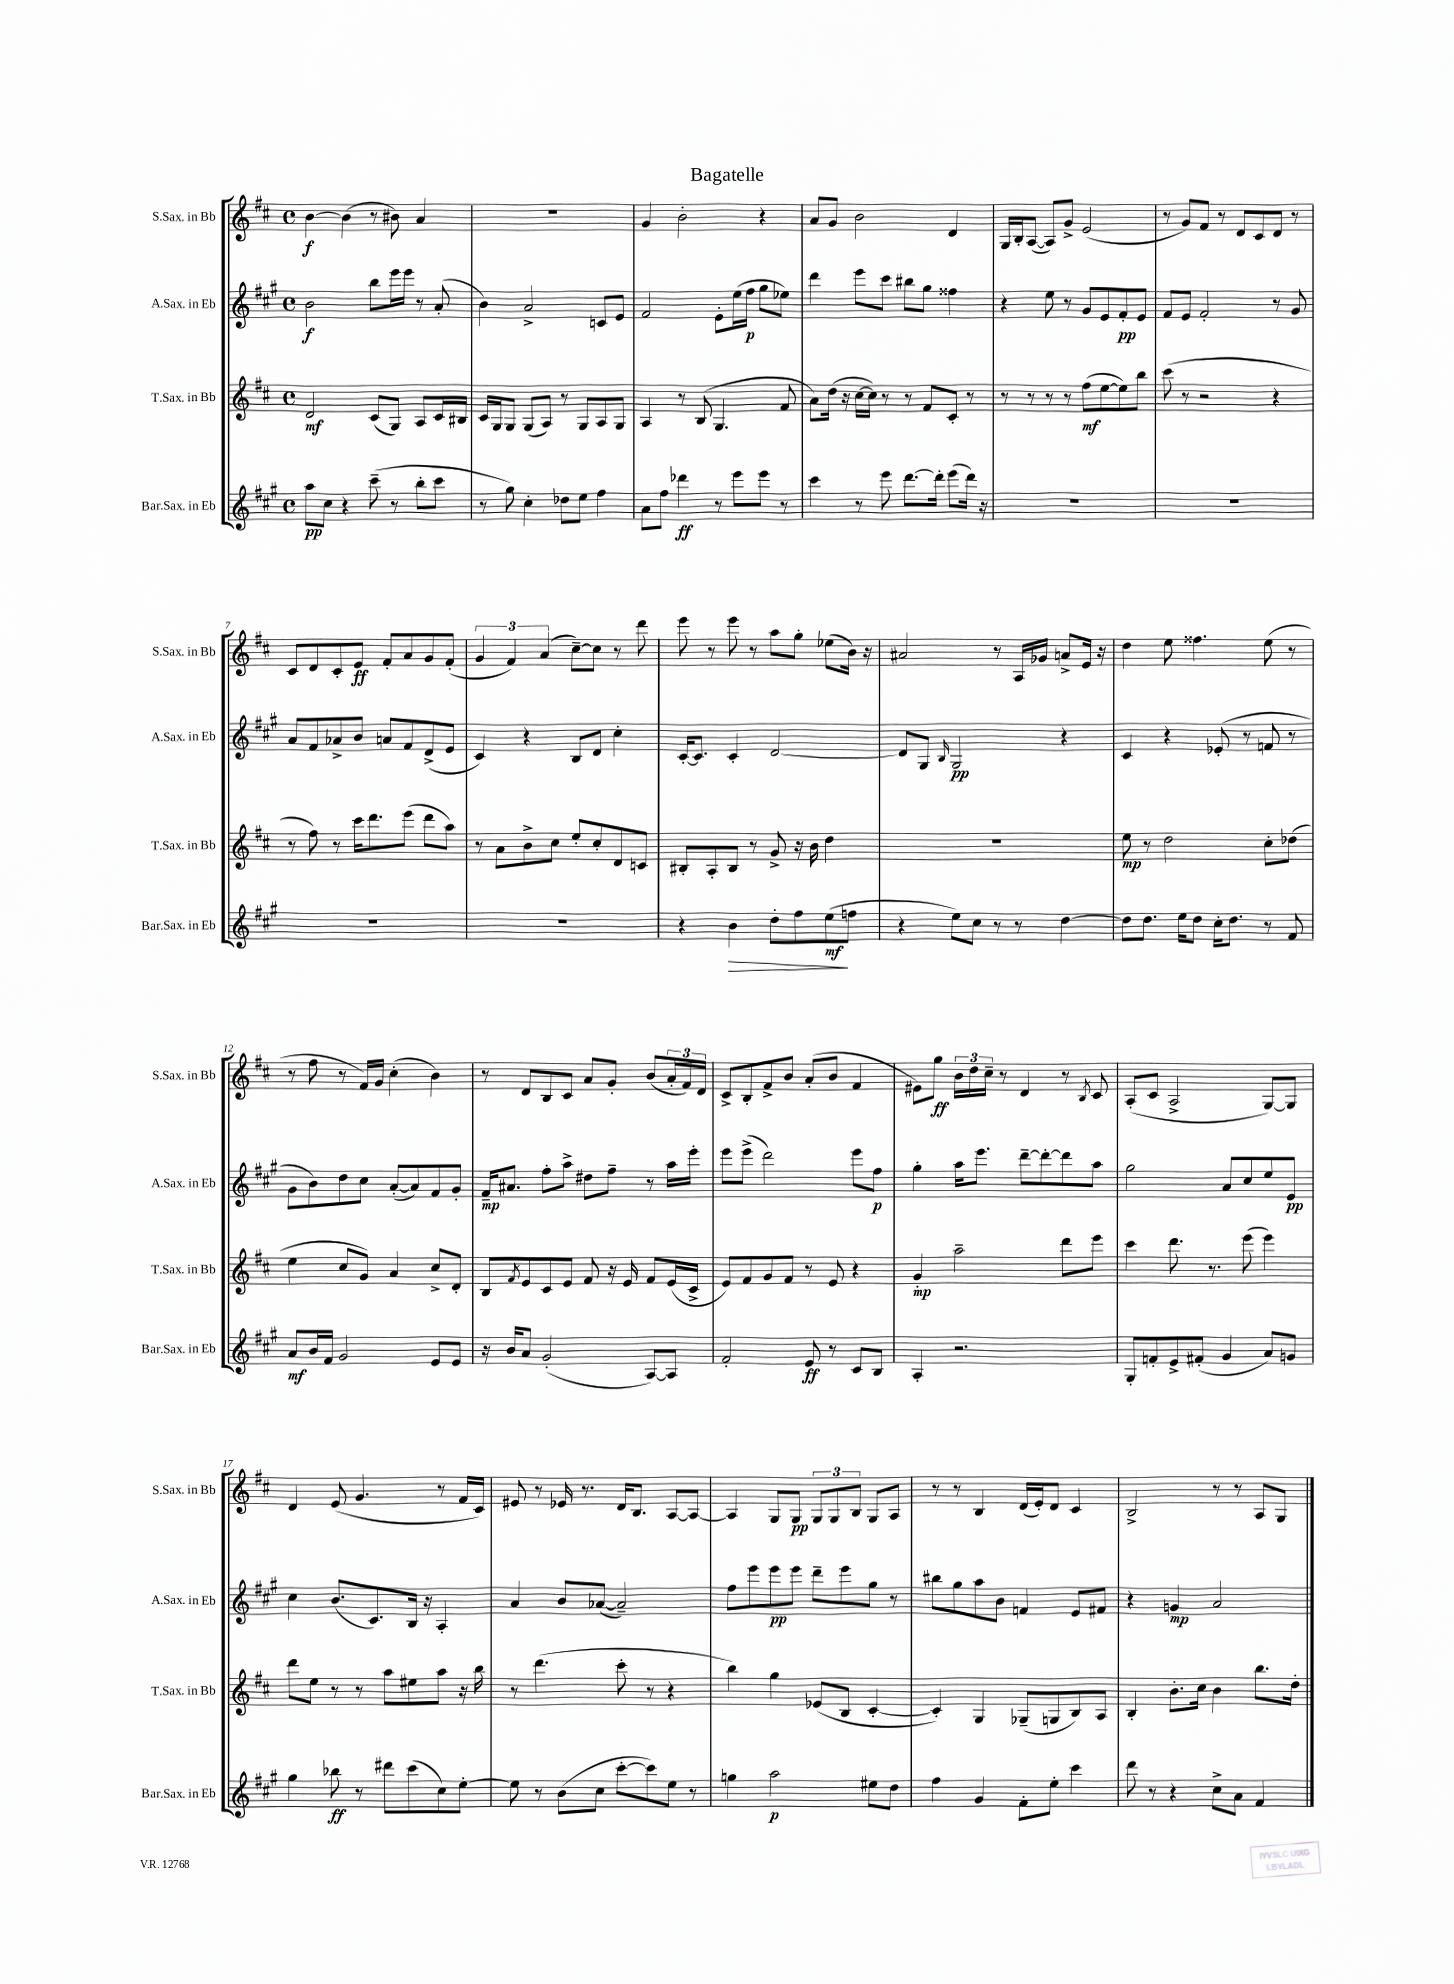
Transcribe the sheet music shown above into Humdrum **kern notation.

**kern	**kern	**kern	**kern
*staff4	*staff3	*staff2	*staff1
*clefG2	*clefG2	*clefG2	*clefG2
*k[f#c#g#]	*k[f#c#]	*k[f#c#g#]	*k[f#c#]
*M4/4	*M4/4	*M4/4	*M4/4
*met(c)	*met(c)	*met(c)	*met(c)
8aa	2d	2b	[4b
8cc#	.	.	.
4r	.	.	(4b]
(8ccc#~	(8c#	8bb	8r
8r	8G)	16eee	8b#)
.	.	16eee	.
8bb'	8A	8r	4a
8ccc#	16c#	(8a'	.
.	16B#	.	.
=	=	=	=
8r	16c#	4b)	1r
.	16G	.	.
8gg#)	8G	.	.
4cc#'	(8G	2a^	.
.	8A)	.	.
8dd-	8r	.	.
8ee	8G	.	.
4ff#	8A	8c	.
.	8G	8e	.
=	=	=	=
8a	4A	2f#	4g
8ff#	.	.	.
4ddd-	8r	.	2b'
.	(8B	.	.
8r	4.G	8e'	.
8eee	.	(16ee	.
.	.	16ff#	.
8eee	.	8gg#	4r
8r	8f#	8ee-)	.
=	=	=	=
4ccc#	8a)	4ddd	8a
.	(16dd	.	8g
.	16r	.	.
8r	[16cc#	8eee	2b
.	16cc#])	.	.
8eee	8r	8ccc#	.
[8.ddd	8r	8bb#	.
.	8f#	8gg#	.
16ddd']	.	.	.
(8eee	8c#'	4ff##	4d
16ddd)	8r	.	.
16r	.	.	.
=	=	=	=
1r	8r	4r	16G
.	.	.	16B'
.	8r	.	([8A
.	8r	8ee	8A])
.	8r	8r	8g^
.	(8ff#	8g#	(2e
.	[8ee	8e	.
.	8ee])	8f#'	.
.	8bb	8e	.
=	=	=	=
1r	(8ccc#	8f#	8r
.	8r	8e	8g)
.	2r	2f#'	8f#
.	.	.	8r
.	.	.	8d
.	.	.	8c#
.	4r	8r	8d
.	.	8g#	8r
=	=	=	=
1r	8r	8a	8c#
.	8ff#)	8f#	8d
.	8r	8a-^	8c#'
.	16ccc#	8b	8e
.	8.ddd	.	.
.	.	8a	8f#'
.	(8eee	8f#	8a
.	8ddd	(8d^	8g
.	8aa)	8e	(8f#'
=	=	=	=
1r	8r	4c#)	6g
.	8a	.	.
.	.	.	6f#)
.	8b^	4r	.
.	.	.	(6a
.	8cc#	.	.
.	8ee'	8B	[8cc#~)
.	8cc#'	8d	8cc#]
.	8d	4cc#'	8r
.	8c	.	8ddd
=	=	=	=
4r	8B#'	[16c#'	8eee
.	.	8.c#]	.
.	8A'	.	8r
4b	8B#	4c#'	8eee
.	8r	.	8r
8dd'	8g^	[2d	8aa
8ff#	16r	.	8gg'
.	16b	.	.
(8ee	4dd	.	(8ee-
8ff	.	.	16b)
.	.	.	16r
=	=	=	=
4r	1r	8d]	2a#
.	.	8G#	.
.	.	16qqB	.
8ee)	.	2G#	.
8cc#	.	.	.
8r	.	.	8r
8r	.	.	16A
.	.	.	16g-
[4dd	.	4r	8a^
.	.	.	16e
.	.	.	16r
=	=	=	=
8dd]	8ee	4c#	4dd
8.dd	8r	.	.
.	2dd	4r	8ee
16ee	.	.	.
8dd	.	.	4.ff##
16cc#'	.	(8e-'	.
8.dd	.	.	.
.	.	8r	.
8r	8cc#'	8f	(8ee
8f#	(8dd-	8r	8r
=	=	=	=
8a	4ee	8g#	8r
16b	.	8b)	8ff#
16f#	.	.	.
2g#	8cc#	8dd	8r
.	8g)	8cc#	16f#)
.	.	.	16g
.	4a	([8a'	(4cc#'
.	.	8a])	.
8e	8cc#^	8f#	4b)
8e	8d'	8g#'	.
=	=	=	=
16r	8B	16f#~	8r
16b	.	8.a#	.
.	8qf#	.	.
8a	8e	.	8d
(2g#'	8c#	8ff#'	8B
.	8e	8aa^	8c#
.	8f#	8dd#	8a
.	16r	8ff#~	8g'
.	16e	.	.
[8A)	8f#	8r	(8b
8A]	(16e	16aa	24a'
.	.	.	24f#)
.	16c#^	16eee'	.
.	.	.	24d
=	=	=	=
2f#'	8e)	8eee	8c#^
.	8f#	(8eee^	8B'
.	8g	2ddd)	8f#^
.	8f#	.	8b
8e	8r	.	(8a'
8r	8e	.	8b
8c#	4r	8eee	4f#
8B	.	8ff#	.
=	=	=	=
4A'	4g'	4gg#'	8e#)
.	.	.	8gg
2.r	2aa~	16aa	24b
.	.	.	24dd
.	.	8.eee	.
.	.	.	24cc#~
.	.	.	8r
.	.	[8ddd~	4d
.	.	8ddd'_	.
.	8ddd	8ddd]	8r
.	.	.	8qB
.	8eee	8aa	8c#
=	=	=	=
8G#'	4ccc#	2gg#	(8A'
8f'	.	.	8c#
8e^	8.ddd	.	2A^
(8f#'	.	.	.
.	8.r	.	.
4g#	.	8a	.
.	(8eee	8cc#	.
8a)	4eee)	8ee	[8G)
8g	.	8e	8G]
=	=	=	=
4gg#	8ddd	4cc#	4d
.	8ee	.	.
8bb-	8r	(8.b	(8e
8r	8r	.	4.g
.	.	8.c#)	.
8ddd#	8aa	.	.
(8ccc#	8ee#	16B	.
.	.	16r	.
8cc#)	8aa	4A'	8r
[8ee'	16r	.	16f#
.	16bb	.	16c#)
=	=	=	=
8ee]	8r	4a	8e#
8r	(4.ddd	.	8r
(8b	.	8b	16e-
.	.	.	8.r
8cc#	.	([8a-	.
[8ccc#'	8ccc#'	2a-~])	16d
.	.	.	8.B
8ccc#])	8r	.	.
8ee	4r	.	[8A
8r	.	.	8A_
=	=	=	=
4gg	4bb)	8ff#	4A]
.	.	8eee	.
2aa	4gg	8eee	8G
.	.	8eee	8G
.	(8e-	8ddd~	12G
.	.	.	12G
.	8B	8eee	.
.	.	.	12B
8ee#	[4c#'	8gg#	8G
8dd	.	8r	8A
=	=	=	=
4ff#	4c#'])	8bb#	8r
.	.	8gg#	8r
4g#	4G	8aa	4B
.	.	8b	.
8f#'	(8G-~	4f	(16d
.	.	.	16e')
8ee'	8G	.	8d
4ccc#	8B)	8e	4c#
.	8A	8f#	.
=	=	=	=
8ddd	4B'	4r	2B^
8r	.	.	.
4r	8.b'	4g	.
.	16cc#	.	.
8cc#^	4b	2a	8r
8a	.	.	8r
4f#	8.bb	.	8A
.	.	.	8G
.	16dd'	.	.
==	==	==	==
*-	*-	*-	*-
